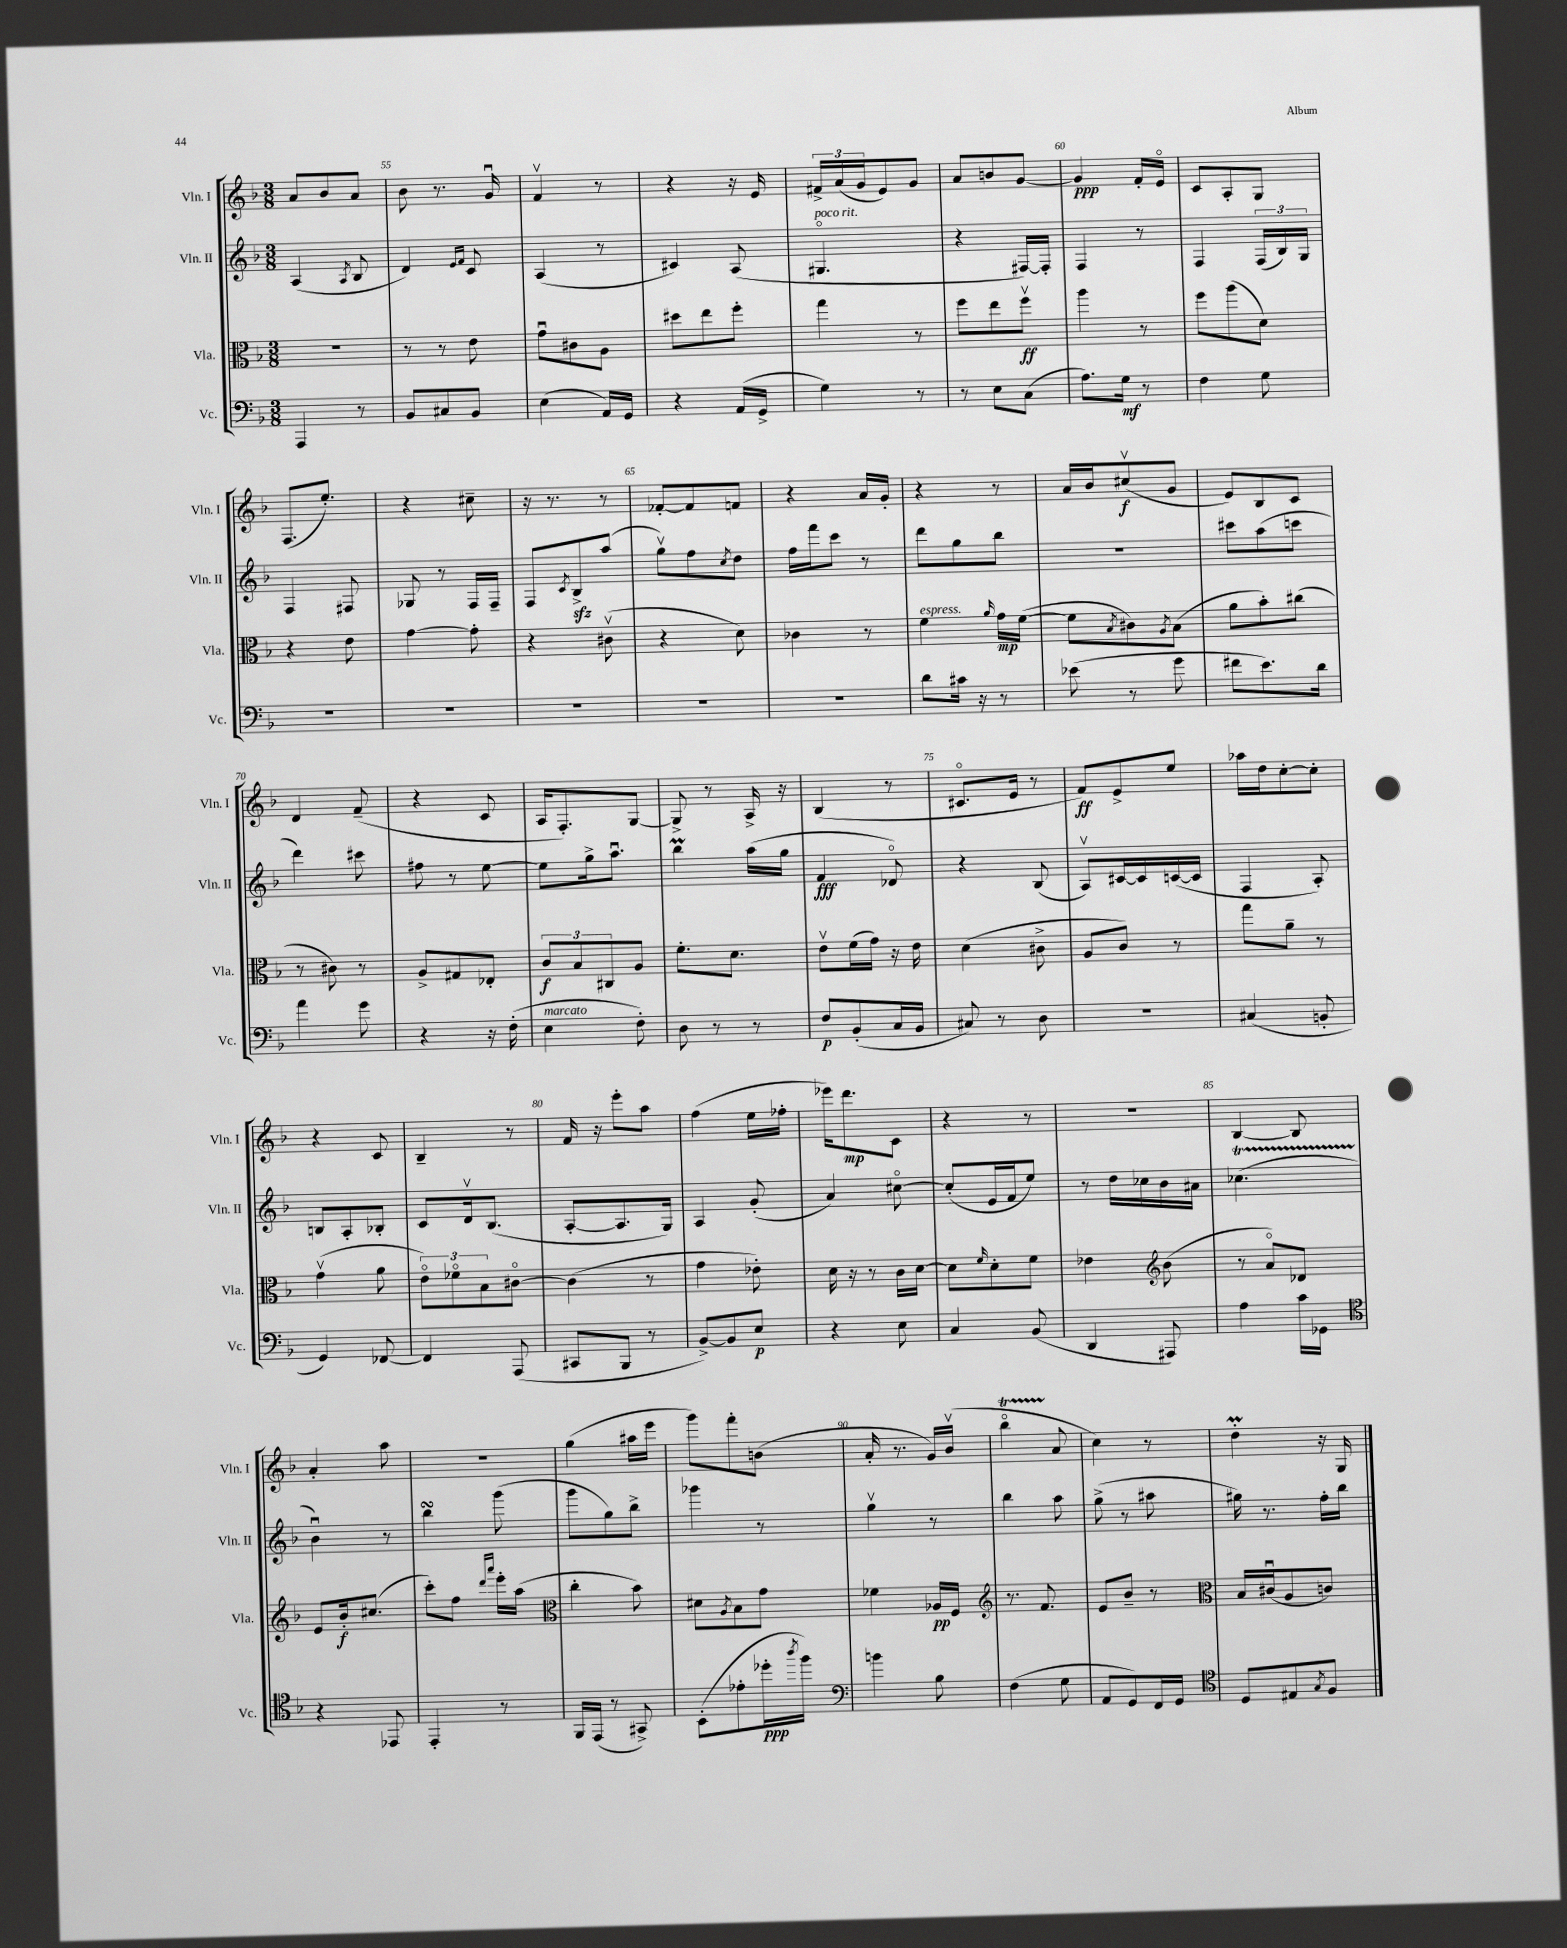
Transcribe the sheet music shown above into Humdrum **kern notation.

**kern	**dynam	**kern	**dynam	**kern	**dynam	**kern	**dynam
*part4	*part4	*part3	*part3	*part2	*part2	*part1	*part1
*staff4	*staff4	*staff3	*staff3	*staff2	*staff2	*staff1	*staff1
*I"Vc.	*	*I"Vla.	*	*I"Vln. II	*	*I"Vln. I	*
*I'Vc.	*	*I'Vla.	*	*I'Vln. II	*	*I'Vln. I	*
*clefF4	*	*clefC3	*	*clefG2	*	*clefG2	*
*k[b-]	*	*k[b-]	*	*k[b-]	*	*k[b-]	*
*M3/8	*	*M3/8	*	*M3/8	*	*M3/8	*
=54	=54	=54	=54	=54	=54	=54	=54
4AAA/	.	4.r	.	(4A/	.	8a/L	.
.	.	.	.	.	.	8b-/	.
.	.	.	.	8qA/	.	.	.
8r	.	.	.	8B-/	.	8a/J	.
=55	=55	=55	=55	=55	=55	=55	=55
8BB-/L	.	8r	.	4d/)	.	8b-\	.
8C#X/	.	8r	.	.	.	8.r	.
.	.	.	.	16qqe/LL	.	.	.
.	.	.	.	16qqf/JJ	.	.	.
8BB-/J	.	8e\	.	8c/	.	.	.
.	.	.	.	.	.	16gu/	.
=56	=56	=56	=56	=56	=56	=56	=56
(4E\	.	8gu\L	.	(4A/	.	4fv/	.
.	.	8c#X\	.	.	.	.	.
16AA/LL)	.	8A\J	.	8r	.	8r	.
16GG/JJ	.	.	.	.	.	.	.
=57	=57	=57	=57	=57	=57	=57	=57
4r	.	8dd#X\L	.	4c#X/)	.	4r	.
.	.	8ee\	.	.	.	.	.
(16AA/LL	.	8ff'\J	.	(8A/	.	16r	.
16GG^/JJ	.	.	.	.	.	16e/	.
=58	=58	=58	=58	=58	=58	=58	=58
!	!	!	!	!LO:TX:a:i:t=poco rit.	!	!	!
4G\)	.	4gg\	.	4.G#X/	.	24f#X^/LL	.
.	.	.	.	.	.	(24a/	.
.	.	.	.	.	.	24g/J	.
.	.	.	.	.	.	8e/)	.
8r	.	8r	.	.	.	8g/J	.
=59	=59	=59	=59	=59	=59	=59	=59
8r	.	8ff\L	.	4r	.	8a/L	.
8E\L	.	8ee\	.	.	.	8bn/	.
(8C\J	.	8ffv\J	ff	[16F#X/LL)	.	[8g/J	.
.	.	.	.	16F#'/JJ]	.	.	.
=60	=60	=60	=60	=60	=60	=60	=60
8.A\L)	.	4aa\	.	4F/	.	4g/]	ppp
16G\Jk	mf	.	.	.	.	.	.
8r	.	8r	.	8r	.	16f'/LL	.
.	.	.	.	.	.	16e/JJ	.
=61	=61	=61	=61	=61	=61	=61	=61
4F\	.	8ff\L	.	4F/	.	8c/L	.
.	.	(8aa\	.	.	.	8A'/	.
8G\	.	8d\J)	.	(24F/LL	.	8G/J	.
.	.	.	.	24B-/)	.	.	.
.	.	.	.	24G/JJ	.	.	.
!!LO:LB:g=z
=62	=62	=62	=62	=62	=62	=62	=62
4.r	.	4r	.	4F/	.	(8.F/L	.
.	.	.	.	.	.	8.ee'/J)	.
.	.	8e\	.	8F#X/	.	.	.
=63	=63	=63	=63	=63	=63	=63	=63
4.r	.	[4g\	.	8G-X/	.	4r	.
.	.	.	.	8r	.	.	.
.	.	8g'\]	.	16F/LL	.	8cc#X~\	.
.	.	.	.	16F~/JJ	.	.	.
=64	=64	=64	=64	=64	=64	=64	=64
4.r	.	4r	.	8F/L	.	16r	.
.	.	.	.	.	.	8.r	.
.	.	.	.	8qc/	.	.	.
.	.	.	.	8B-zz^/	.	.	.
.	.	(8c#Xv\	.	(8aa/J	.	8r	.
=65	=65	=65	=65	=65	=65	=65	=65
4.r	.	4r	.	8ggv\L)	.	[8f-X'/L	.
.	.	.	.	8ff\	.	8f-/]	.
.	.	.	.	8qcc/	.	.	.
.	.	8d\)	.	8dd\J	.	8fn/J	.
=66	=66	=66	=66	=66	=66	=66	=66
4.r	.	4c-X\	.	16ff\LL	.	4r	.
.	.	.	.	16fff\J	.	.	.
.	.	.	.	8ccc\J	.	.	.
.	.	8r	.	8r	.	16a/LL	.
.	.	.	.	.	.	16g'/JJ	.
=67	=67	=67	=67	=67	=67	=67	=67
!	!	!LO:TX:a:i:t=espress.	!	!	!	!	!
8d\L	.	4f\	.	8ddd\L	.	4r	.
16c#X\Jk	.	.	.	8gg\	.	.	.
16r	.	.	.	.	.	.	.
.	.	16qqa/	.	.	.	.	.
8r	.	16g\LL	mp	8bb-\J	.	8r	.
.	.	([16f\JJ	.	.	.	.	.
=68	=68	=68	=68	=68	=68	=68	=68
(8e-X\	.	8f\L]	.	4.r	.	16a/LL	.
.	.	.	.	.	.	16b-/J	.
.	.	8qB-/	.	.	.	.	.
8r	.	8c#X\)	.	.	.	(8cc#Xv/	f
.	.	8qA/	.	.	.	.	.
8g\	.	(8B-\J	.	.	.	8g/J	.
=69	=69	=69	=69	=69	=69	=69	=69
8f#X\L	.	8a\L	.	8ccc#X\L	.	8e/L)	.
8.e\)	.	8b-'\)	.	(8aa\	.	8B-/	.
.	.	(8cc#X\J	.	8cccn\J	.	8c/J	.
16d\Jk	.	.	.	.	.	.	.
!!LO:LB:g=z
=70	=70	=70	=70	=70	=70	=70	=70
4a\	.	8r	.	4ddd\)	.	4d/	.
.	.	8c#X\)	.	.	.	.	.
8g\	.	8r	.	8ccc#X\	.	(8f~/	.
=71	=71	=71	=71	=71	=71	=71	=71
4r	.	8A^/L	.	8ff#X\	.	4r	.
.	.	8G#X/	.	8r	.	.	.
16r	.	8E-X'/J	.	[8ee\	.	8c/	.
(16F'\	.	.	.	.	.	.	.
=72	=72	=72	=72	=72	=72	=72	=72
!LO:TX:a:i:t=marcato	!	!	!	!	!	!	!
4E\	.	12c/L	f	8ee\L]	.	16A/KL	.
.	.	.	.	.	.	8.F'/)	.
.	.	12B-/	.	.	.	.	.
.	.	.	.	16gg^\k	.	.	.
.	.	12C#X/	.	.	.	.	.
.	.	.	.	8.aau\J	.	.	.
8F'\)	.	8A/J	.	.	.	[8G/J	.
=73	=73	=73	=73	=73	=73	=73	=73
8D\	.	8.f'\L	.	4bb-M\	.	8G^/]	.
8r	.	.	.	.	.	8r	.
.	.	8.d\J	.	.	.	.	.
8r	.	.	.	(16aa\LL	.	16A^/	.
.	.	.	.	16gg\JJ	.	16r	.
=74	=74	=74	=74	=74	=74	=74	=74
8F/L	p	8ev\L	.	4f/	fff	(4B-/	.
(8BB-'/	.	(16f\L	.	.	.	.	.
.	.	16g\JJ)	.	.	.	.	.
16C/L	.	16r	.	8d-X/)	.	8r	.
16BB-/JJ	.	16e\	.	.	.	.	.
=75	=75	=75	=75	=75	=75	=75	=75
8C#X/)	.	(4d\	.	4r	.	8.c#X/L	.
8r	.	.	.	.	.	.	.
.	.	.	.	.	.	16e/Jk	.
8D\	.	8c#X^\	.	(8B-/	.	8r	.
=76	=76	=76	=76	=76	=76	=76	=76
4.r	.	8A/L	.	8Av/L)	.	8f/L)	ff
.	.	8c/J)	.	[16c#X/L	.	8e^/	.
.	.	.	.	16c#/]	.	.	.
.	.	8r	.	([16cn/	.	8ee/J	.
.	.	.	.	16c/JJ]	.	.	.
=77	=77	=77	=77	=77	=77	=77	=77
(4C#X/	.	8gg\L	.	4F/	.	16aa-X\LL	.
.	.	.	.	.	.	16dd\J	.
.	.	8a~\J	.	.	.	[8cc'\	.
8BBn'/	.	8r	.	8A'/)	.	8cc'\J]	.
!!LO:LB:g=z
=78	=78	=78	=78	=78	=78	=78	=78
4GG/)	.	(4gv\	.	8Bn/L	.	4r	.
.	.	.	.	8A'/	.	.	.
[8FF-X/	.	8a\	.	8B-X'/J	.	8c/	.
=79	=79	=79	=79	=79	=79	=79	=79
4FF-/]	.	12e\L)	.	8c/L	.	4B-~/	.
.	.	12f-X\	.	.	.	.	.
.	.	.	.	16dv/k	.	.	.
.	.	12B-\	.	.	.	.	.
.	.	.	.	(8.B-/J	.	.	.
(8AAA/	.	[8c#X\J	.	.	.	8r	.
=80	=80	=80	=80	=80	=80	=80	=80
8CC#X/L	.	(4c#\]	.	[8A'/L	.	16f/	.
.	.	.	.	.	.	16r	.
8BBB-/J	.	.	.	8.A/]	.	8eee'\L	.
8r	.	8r	.	.	.	8aa\J	.
.	.	.	.	16G/Jk)	.	.	.
=81	=81	=81	=81	=81	=81	=81	=81
[8BB-^/L)	.	4g\	.	4A/	.	(4ff\	.
8BB-/]	.	.	.	.	.	.	.
8E/J	p	8e-X'\)	.	(8g'/	.	16ee\LL	.
.	.	.	.	.	.	16ff-X'\JJ	.
=82	=82	=82	=82	=82	=82	=82	=82
4r	.	16d\	.	4a/)	.	16eee-X\KL)	.
.	.	16r	.	.	.	8.ddd\	mp
.	.	8r	.	.	.	.	.
8E\	.	16c\LL	.	[8cc#X\	.	8c\J	.
.	.	[16d\JJ	.	.	.	.	.
=83	=83	=83	=83	=83	=83	=83	=83
4C/	.	8d\L]	.	(8cc#'/L]	.	4r	.
.	.	16qqf/	.	.	.	.	.
.	.	8d'\	.	16e/L	.	.	.
.	.	.	.	16f/J	.	.	.
(8BB-/	.	8f\J	.	8ee/J)	.	8r	.
=84	=84	=84	=84	=84	=84	=84	=84
4DD/	.	4e-X\	.	8r	.	4.r	.
.	.	.	.	16dd\LL	.	.	.
.	.	.	.	16cc-X\	.	.	.
*	*	*clefG2	*	*	*	*	*
8AAA#X/)	.	(8b-\	.	16b-\	.	.	.
.	.	.	.	16a#X\JJ	.	.	.
=85	=85	=85	=85	=85	=85	=85	=85
4A\	.	8r	.	(4.cc-XT\	.	[4B-/	.
.	.	8a/L)	.	.	.	.	.
16c\LL	.	8d-X/J	.	.	.	8B-/]	.
16GG-X\JJ	.	.	.	.	.	.	.
!!LO:LB:g=z
=86	=86	=86	=86	=86	=86	=86	=86
*clefC4	*	*	*	*	*	*	*
4r	.	8e/L	.	4b-u\)	.	4a'/	.
.	.	16b-'/k	f	.	.	.	.
.	.	(8.cc#X/J	.	.	.	.	.
8EE-X/	.	.	.	8r	.	8aa\	.
=87	=87	=87	=87	=87	=87	=87	=87
4EE'/	.	8ccc'\L)	.	4bb-sSSs\	.	4.r	.
.	.	8ff\J	.	.	.	.	.
.	.	16qqddd/LL	.	.	.	.	.
.	.	16qqaaa/JJ	.	.	.	.	.
8r	.	16eee'\LL	.	(8ggg\	.	.	.
.	.	(16aa\JJ	.	.	.	.	.
=88	=88	=88	=88	=88	=88	=88	=88
*	*	*clefC3	*	*	*	*	*
16FF/LL	.	4cc'\	.	8ggg\L	.	(4gg\	.
(16EE/JJ	.	.	.	.	.	.	.
8r	.	.	.	8gg\)	.	.	.
8GG#X^/)	.	8b-\)	.	8bb-^\J	.	16aa#X\LL	.
.	.	.	.	.	.	16eee\JJ	.
=89	=89	=89	=89	=89	=89	=89	=89
(8BB-'\L	.	8d#X\L	.	4ggg-X\	.	8ggg\L)	.
.	.	8qA/	.	.	.	.	.
8e-X'\	.	8B-\	.	.	.	8fff'\	.
16dd-X'\L	ppp	8g\J	.	8r	.	(8bn\J	.
8qaa/	.	.	.	.	.	.	.
16ff\JJ)	.	.	.	.	.	.	.
=90	=90	=90	=90	=90	=90	=90	=90
*clefF4	*	*	*	*	*	*	*
4bn\	.	4f-X\	.	4ggv\	.	16a'/	.
.	.	.	.	.	.	8.r	.
8B-\	.	16A-X/LL	pp	8r	.	16g/LL)	.
.	.	16F/JJ	.	.	.	(16b-v/JJ	.
=91	=91	=91	=91	=91	=91	=91	=91
*	*	*clefG2	*	*	*	*	*
(4F\	.	8.r	.	4bb-\	.	4bb-T\	.
.	.	8.f/	.	.	.	.	.
8G\	.	.	.	8aa\	.	8a/	.
=92	=92	=92	=92	=92	=92	=92	=92
8AA/L	.	8e/L	.	(8gg^\	.	4cc\)	.
8GG/)	.	8b-~/J	.	8r	.	.	.
16FF/L	.	8r	.	8aa#X\	.	8r	.
16GG/JJ	.	.	.	.	.	.	.
=93	=93	=93	=93	=93	=93	=93	=93
*clefC4	*	*clefC3	*	*	*	*	*
8D/L	.	16B-/LL	.	16gg#X\)	.	4ddM'\	.
.	.	(16c#Xu/J	.	8.r	.	.	.
8E#X/	.	8A/	.	.	.	.	.
8qG/	.	.	.	.	.	.	.
8F/J	.	8cn/J)	.	16ff'\LL	.	16r	.
.	.	.	.	16bb-\JJ	.	16G/	.
==	==	==	==	==	==	==	==
*-	*-	*-	*-	*-	*-	*-	*-
